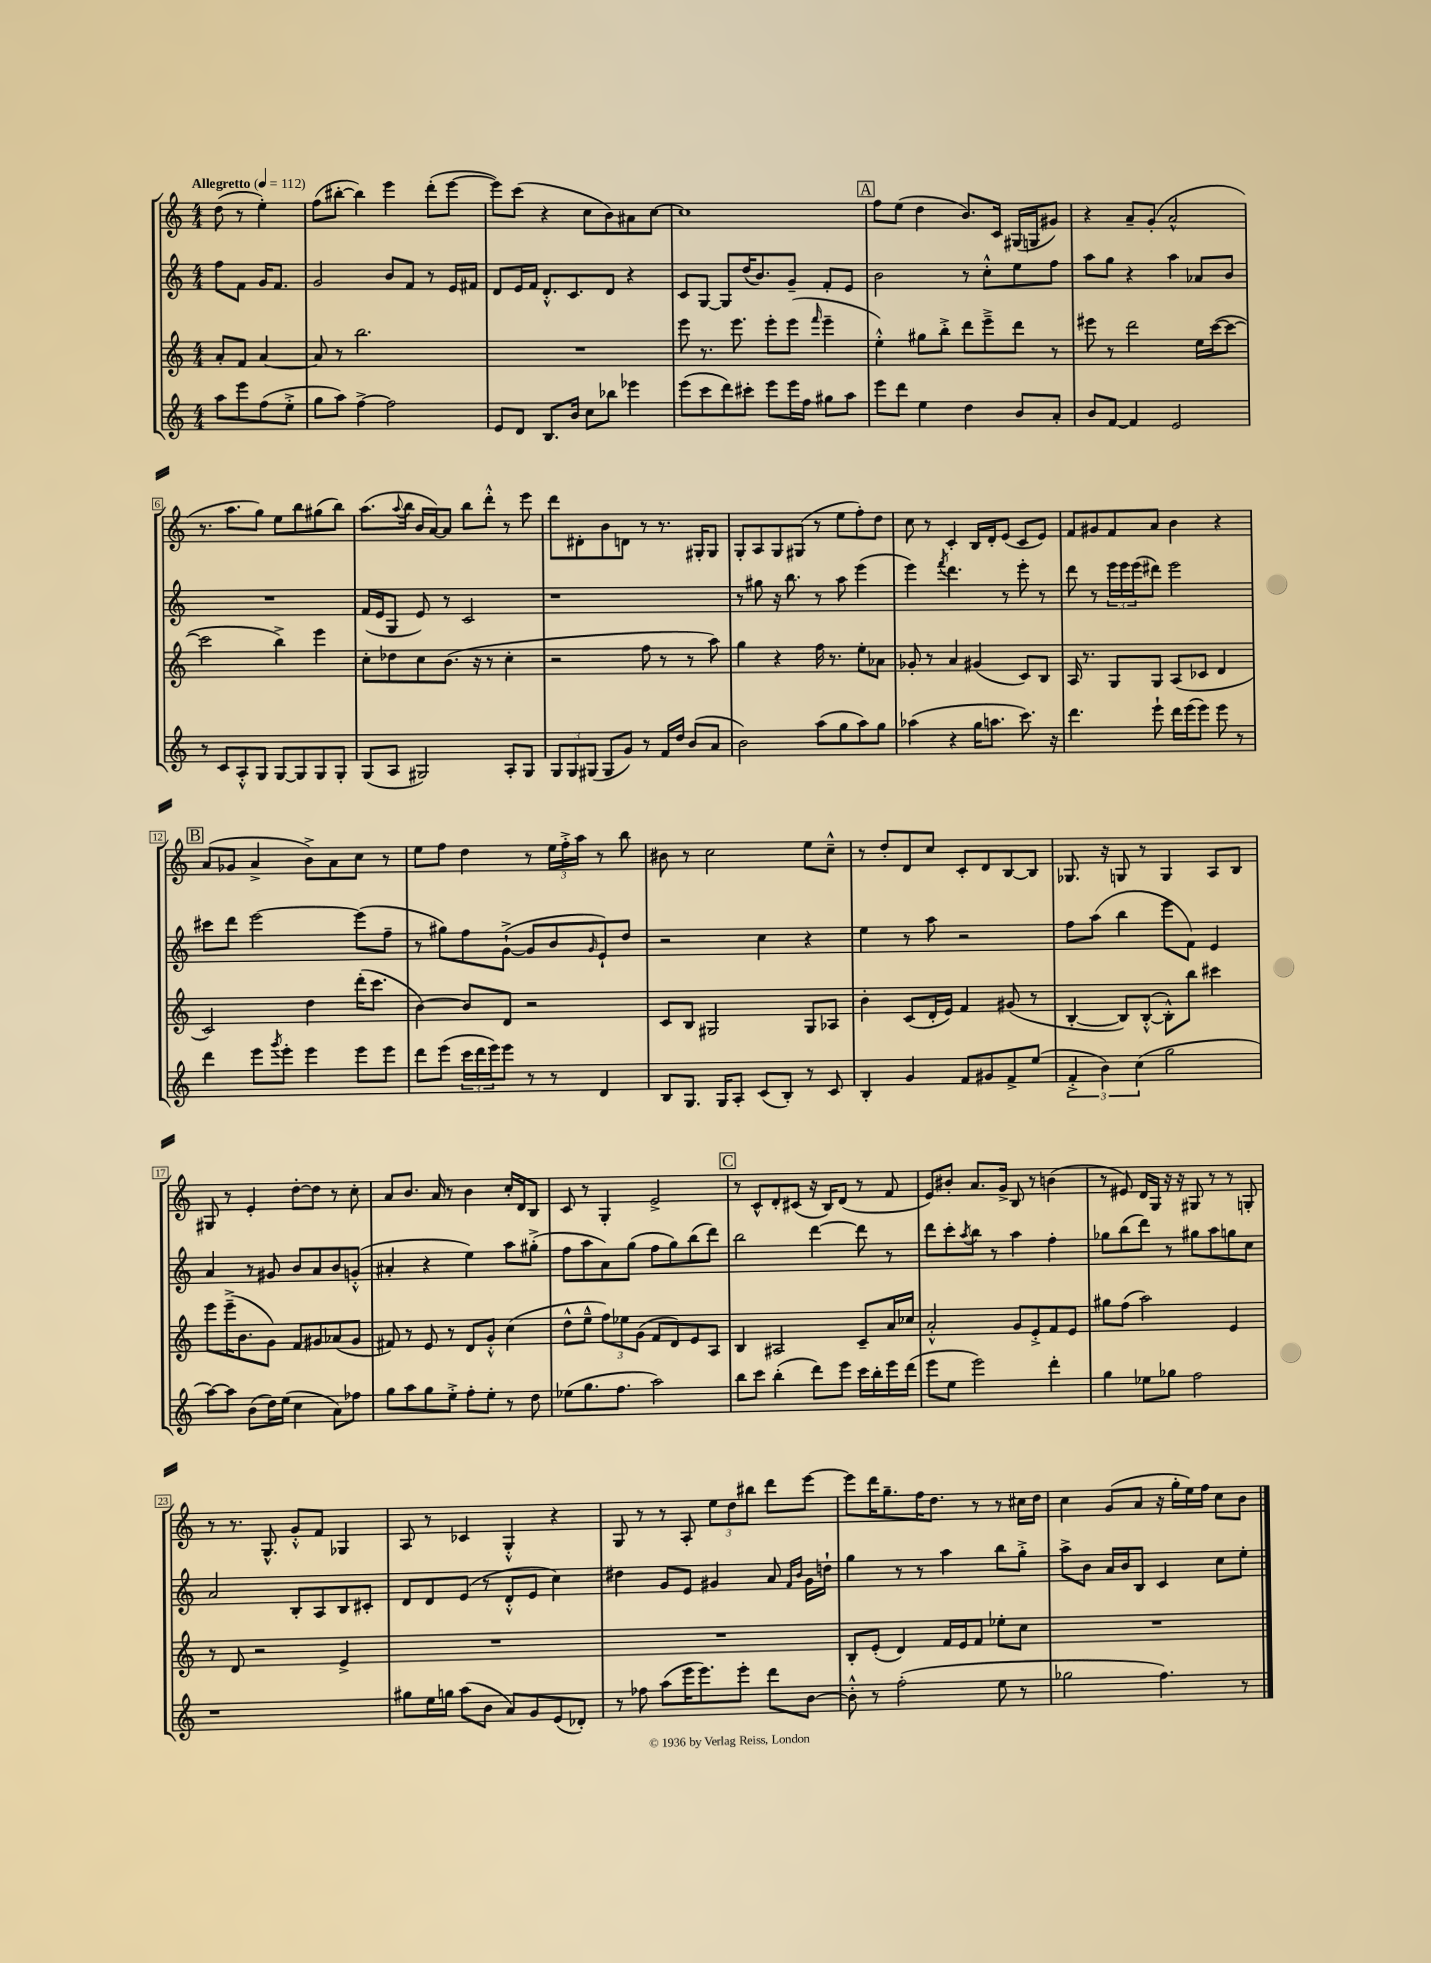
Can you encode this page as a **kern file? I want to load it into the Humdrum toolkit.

**kern	**kern	**kern	**kern
*staff4	*staff3	*staff2	*staff1
*clefG2	*clefG2	*clefG2	*clefG2
*k[]	*k[]	*k[]	*k[]
*M4/4	*M4/4	*M4/4	*M4/4
*MM112	*MM112	*MM112	*MM112
8aa	8a'	8ff	(8dd
8eee	8f	8f	8r
(8ff	[4a	16g	4ee')
.	.	8.f	.
8ee'^	.	.	.
=	=	=	=
8gg	8a]	2g	(8ff
8aa)	8r	.	[8bb#'
[4ff^	2.bb	.	4bb#])
2ff]	.	8b	4eee
.	.	8f	.
.	.	8r	(8ddd'
.	.	16e	[8eee
.	.	16f#	.
=	=	=	=
8e	1r	8d	8eee])
8d	.	16e	(8ccc
.	.	16f	.
8.B	.	8.d'^^	4r
16b	.	8.c	.
8cc	.	.	8cc
8bb-	.	8d	8b)
4eee-	.	4r	8a#
.	.	.	[8cc
=	=	=	=
(8eee	8eee	8c	1cc]
8ccc	8.r	[8G	.
8ddd)	.	8G]	.
.	8.eee	.	.
8ccc#'	.	(16dd	.
.	.	8.b)	.
8eee	8eee'	.	.
16eee	(8eee	8g~	.
16ff	.	.	.
.	16qqfff	.	.
8gg#	4eee~	8f'	.
8aa	.	8e	.
=	=	=	=
8eee	4ee'^^)	2b	8ff
8ddd	.	.	(8ee
4ee	8gg#	.	4dd
.	8bb'^	.	.
4dd	8ddd	8r	8.b)
.	8eee~^	8cc'^^	.
.	.	.	16c
8b	8ddd	8ee	(16G#
.	.	.	16G
8a'	8r	8ff	8g#)
=	=	=	=
8b	8eee#	8aa	4r
[8f	8r	8gg	.
4f]	2ddd	4r	8a~
.	.	.	(8g'
2e	.	4aa	2a^^
.	16ee	8a-	.
.	([16ccc	.	.
.	8ccc_	8b	.
=	=	=	=
8r	2ccc]	1r	8.r
8c	.	.	.
.	.	.	8.aa
8A'^^	.	.	.
8G	.	.	8gg)
[8G	4bb^)	.	8ee
8G]	.	.	8bb
8G	4eee	.	(8gg#
8G'	.	.	8bb)
=	=	=	=
(8G	8cc'	(16f	(8.aa
.	.	16e	.
8A	8dd-	8G	.
.	.	.	8qqaa
.	.	.	16bb
2G#)	8cc	8e)	16b
.	.	.	[16a)
.	(8.b	8r	8a]
.	.	2c	8bb
.	16r	.	.
.	8r	.	8ddd'^^
8A'	4cc'	.	8r
8G#	.	.	8eee
=	=	=	=
12G	2r	1r	8ddd
12G	.	.	.
.	.	.	8d#'
(12G#	.	.	.
8G#	.	.	8b
8g)	.	.	8d
8r	8ff	.	8r
16f	8r	.	8.r
16dd	.	.	.
(8b	8r	.	.
.	.	.	16G#'
8a	8aa)	.	8G#
=	=	=	=
2b)	4gg	8r	8G'
.	.	8gg#	8A
.	4r	16r	8G
.	.	8.bb	.
.	.	.	(8G#
(8aa	16ff	8r	8r
.	8.r	.	.
8gg	.	8aa	8ee
8aa)	8ee'	(4eee	8ff')
8gg	8a-	.	8dd
=	=	=	=
(4aa-	8g-'	4eee)	8cc
.	8r	.	8r
.	.	8qfff	.
4r	4a	4.ddd	4c'
16gg	(4g#	.	16B
8.aa	.	.	16d'
.	.	8r	(8e
8.ccc)	8c)	8eee'	8c
.	8B	8r	8e)
16r	.	.	.
=	=	=	=
4.ddd	16A	8ddd	8f
.	8.r	.	.
.	.	8r	8g#
.	8G	24eee	8f
.	.	24eee	.
.	.	(24eee	.
8eee`	8G	8ddd#)	8a
16ddd	(8A	2eee	4b
(16eee	.	.	.
8eee)	8c-	.	.
8eee	4d	.	4r
8r	.	.	.
=	=	=	=
4ddd	2c)	8ccc#	(8a
.	.	8ddd	8g-
8eee	.	[2eee	4a^
8qggg	.	.	.
8eee'	.	.	.
4eee	4dd	.	8b^)
.	.	.	8a
8eee	(16ddd'	(8eee]	8cc
.	8.ccc	.	.
8eee	.	8ff~	8r
=	=	=	=
8ddd	[4b)	8r	8ee
(8eee	.	8gg#)	8ff
24ccc	8b]	8ff	4dd
24ddd	.	.	.
24eee)	.	.	.
8eee	8d	([8g`^	.
8r	2r	8g]	8r
8r	.	8b	24ee
.	.	.	24ff'^
.	.	.	24aa
.	.	16qqg	.
4d	.	8e`)	8r
.	.	8dd	8bb
=	=	=	=
8B	8c	2r	8b#
8.G	8B	.	8r
.	2G#	.	2cc
16G	.	.	.
8A'	.	.	.
(8c	.	4cc	.
8B')	.	.	.
8r	8G#	4r	8ee
8c	8A-	.	8cc~^^
=	=	=	=
4B'	4b'	4ee	8r
.	.	.	8dd'
4g	(8c	8r	8d
.	16d'	8aa	8cc
.	16e)	.	.
8f	4f	2r	8c'
8g#	.	.	8d
8f^	(8g#	.	[8B
(8ee	8r	.	8B]
=	=	=	=
6f'^	[4B'	8ff	8.G-
.	.	(8aa	.
6b)	.	.	.
.	.	.	16r
.	8B])	4bb	8G
(6cc	.	.	.
.	([8B'^^	.	8r
2gg	8B'^^])	8eee	4G
.	8bb	8f)	.
.	4ccc#	4e	8A
.	.	.	8B
=	=	=	=
[8aa)	8eee	4a	8G#
8aa]	(16eee~^	.	8r
.	8.b	.	.
(8b	.	8r	4e'
16dd)	8g)	8g#	.
(16ee	.	.	.
4cc	8f	8b	[8dd'
.	8g#	8a	8dd]
8a)	(8a-	8b	8r
8ff-	8g#	(8g'^^	8cc'
=	=	=	=
8gg	8f#)	4a#'	8a
8aa	8r	.	8.b
8gg	8e	4r	.
.	.	.	16a
8ee'^	8r	.	8r
8ff'	8d	4ee)	4b
8ee'	8g'^^	.	.
8r	(4cc	8aa	16cc'
.	.	.	16d
8dd	.	(8gg#'^	8B
=	=	=	=
(8ee-	8dd^^	8ff	8c
8.gg	8ee~^^	8aa	8r
.	12ff)	8a)	4G'
8.ff	.	.	.
.	12ee-	.	.
.	.	(8gg	.
.	(12g	.	.
2aa)	8f	8ff	2e^
.	8d)	8gg)	.
.	8e	(8bb	.
.	8A	8ddd)	.
=	=	=	=
8bb	4B	2bb	8r
8ccc	.	.	8c^^
(4bb'	2A#	.	8d'
.	.	.	(8c#
8ddd)	.	[4ddd	16r
.	.	.	16B)
8eee	.	.	(8d
16ccc	8c~	8ddd]	8r
16bb'	.	.	.
16eee	16a	8r	8f
(16ddd	16cc-	.	.
=	=	=	=
8eee	2a'^^	8ddd	8e)
8ee	.	8ccc'	8b#'
.	.	8qaa	.
2eee)	.	8bb	8.a
.	.	8r	.
.	.	.	16g^
.	8g	4aa	8B
.	8e'^	.	8r
4ddd'	8f	4ff'	(4b
.	8e	.	.
=	=	=	=
4gg	8gg#	8gg-	8r
.	(8ff	(8bb	8e#)
8ee-	2aa)	8ddd)	16d
.	.	.	16G
8gg-	.	8r	16r
.	.	.	16r
2ff	.	8gg#	8G#
.	.	8aa	8r
.	4e	8gg	8r
.	.	8cc	8G'
=	=	=	=
1r	8r	2a	8r
.	8d	.	8.r
.	2r	.	.
.	.	.	8.G^^
.	.	8B'	8g'^^
.	.	8A	8f
.	4e^	8B	4G-
.	.	8c#'	.
=	=	=	=
8gg#	1r	8d	8A
16ee	.	8d	8r
16gg	.	.	.
(8aa	.	(8e	4c-
8b	.	8r	.
8a)	.	8d'^^	4G'^^
8g	.	8e	.
(8e	.	4cc)	4r
8d-')	.	.	.
=	=	=	=
8r	1r	4dd#	8G
8ff-	.	.	8r
(8aa	.	8g	8r
16eee	.	8e	8A'
8.eee)	.	.	.
.	.	4g#	12ee
.	.	.	12dd
8eee'	.	.	.
.	.	.	12bb#
8ddd	.	8a	8ddd
.	.	16qqf	.
.	.	16qqb	.
[8b	.	16g#	[8eee
.	.	16dd`	.
=	=	=	=
8b'^^]	8B'	4gg	8eee]
8r	(8e'	.	16ddd
.	.	.	8.gg~
(2ff'	4d)	8r	.
.	.	8r	16ff
.	.	.	8.dd
.	16f	4aa	.
.	16e	.	.
.	8f	.	8r
8ee	8ee-'	8bb	8r
8r	8cc	8gg'^	16cc#
.	.	.	16dd
=	=	=	=
2gg-	1r	8aa^	4cc
.	.	8b	.
.	.	16a	(8g
.	.	16b	.
.	.	8B	8a
4.ff)	.	4c	16r
.	.	.	16gg'
.	.	.	16ee)
.	.	.	16ff
.	.	8cc	8cc
8r	.	8ee'	8b
==	==	==	==
*-	*-	*-	*-
